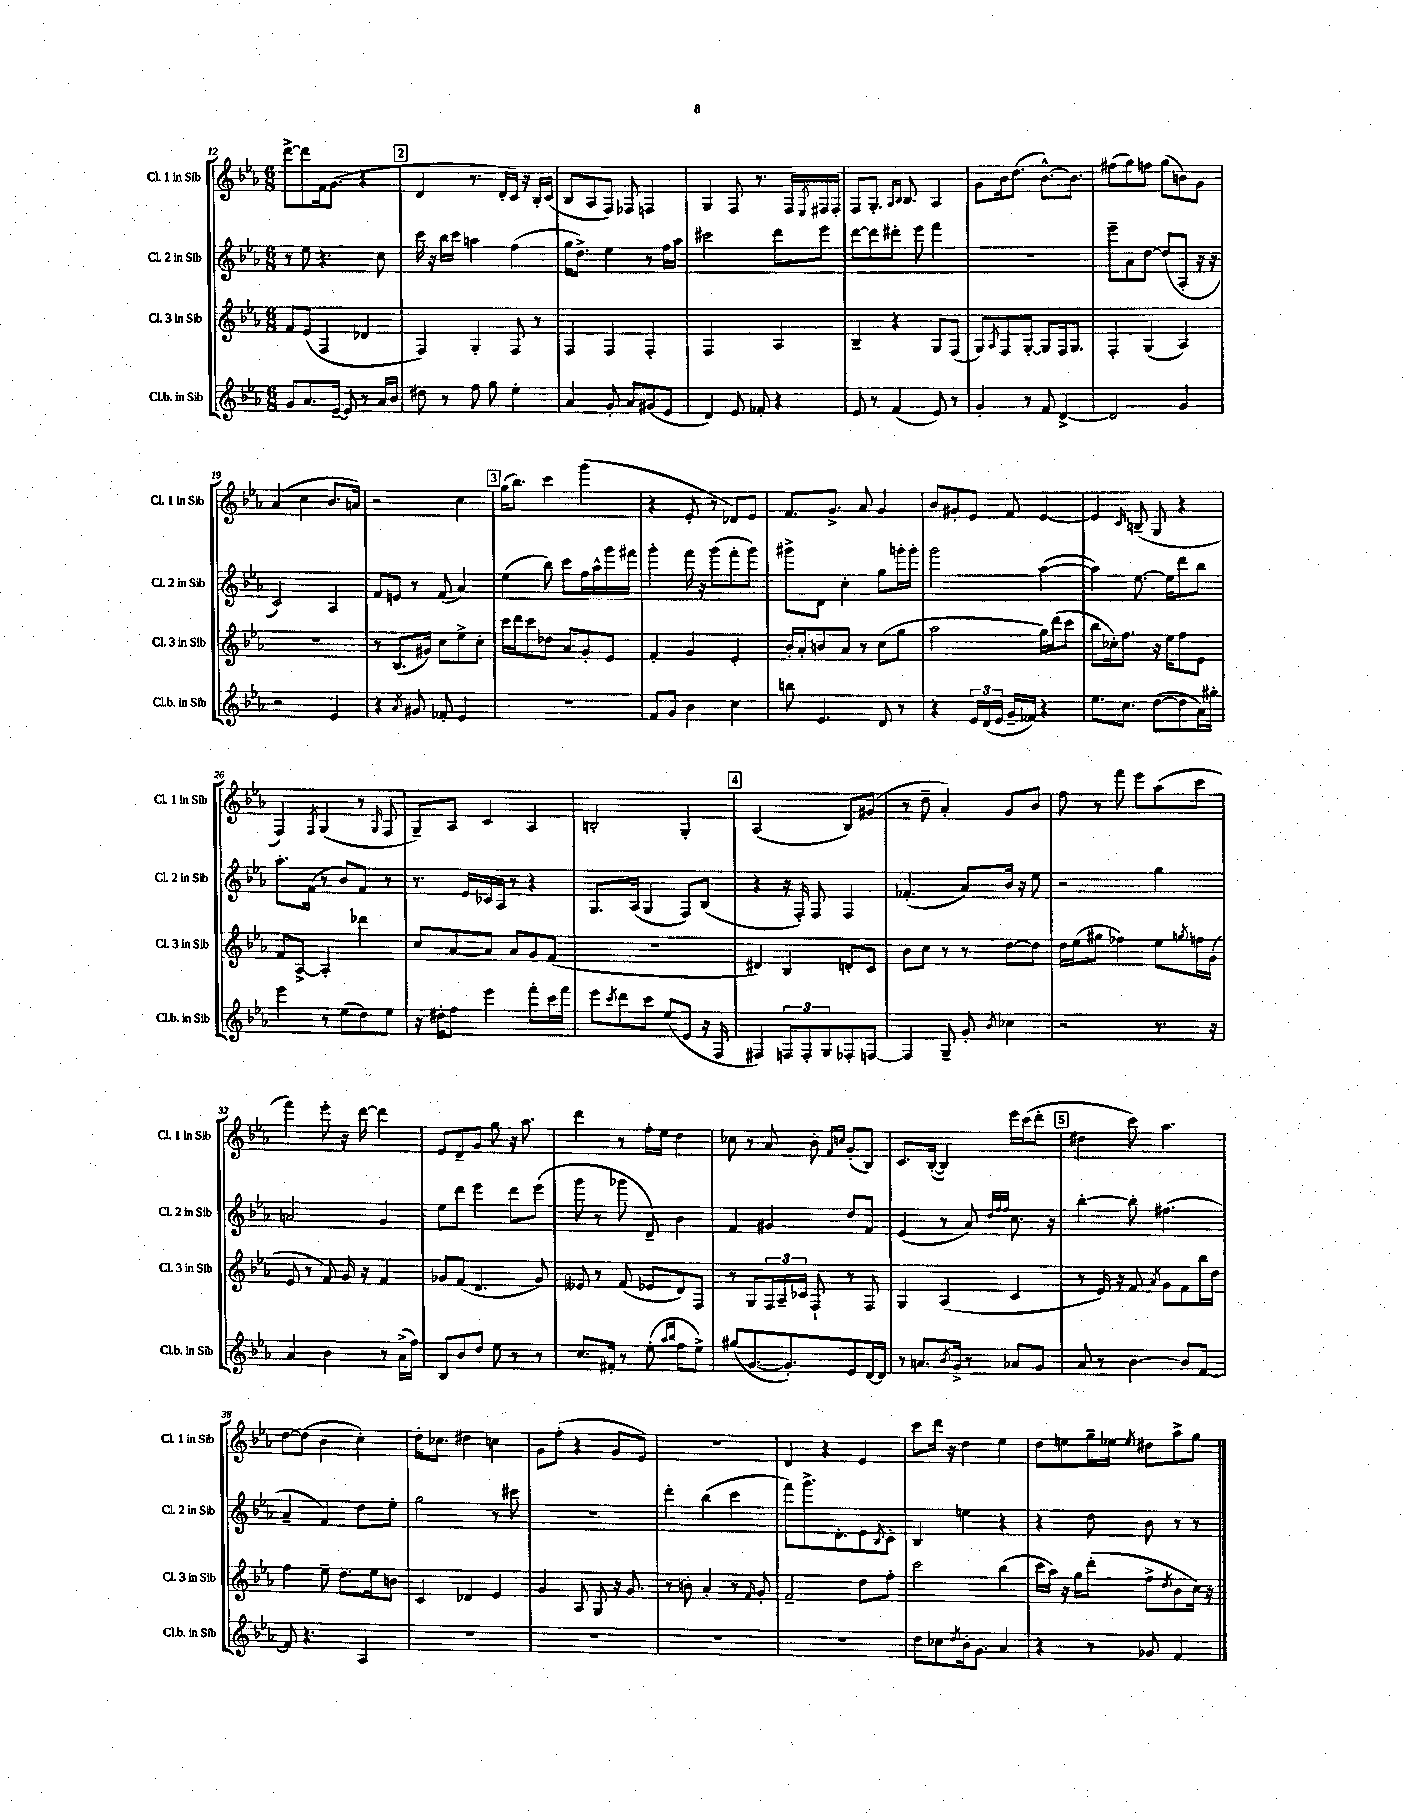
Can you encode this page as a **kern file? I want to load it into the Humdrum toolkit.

**kern	**kern	**kern	**kern
*staff4	*staff3	*staff2	*staff1
*clefG2	*clefG2	*clefG2	*clefG2
*k[b-e-a-]	*k[b-e-a-]	*k[b-e-a-]	*k[b-e-a-]
*M6/8	*M6/8	*M6/8	*M6/8
8g	8f	8r	[8ddd^
8.a-	(8e-	8ee-	8ddd]
.	4F	4.r	16f
[16e-~	.	.	(8.g
8e-]	.	.	.
8r	4d-	.	4r
16a-	.	8cc	.
16b-	.	.	.
=	=	=	=
8dd#	4F)	16ccc	4d
.	.	16r	.
8r	.	16bb-	.
.	.	16ccc	.
8ff	4G'	4aa	8.r
8gg	.	.	.
.	.	.	16d'
4ee-'	8F	(4ff	16c)
.	.	.	16r
.	8r	.	16B-'
.	.	.	(16c
=	=	=	=
4a-	4F	16gg	8B-
.	.	8.dd^)	.
.	.	.	8A-
8g'	4F	4ee-	8F)
8a-	.	.	8F-
(8g#	4F'	8r	4F
8e-	.	16ff	.
.	.	16aa-	.
=	=	=	=
4d)	2F	2ccc#	4G
8e-	.	.	8F
8f-'	.	.	8.r
4r	4A-	8ddd	.
.	.	.	16F
.	.	.	8qE-
.	.	8eee-	16F#
.	.	.	16F#'
=	=	=	=
8e-	4B-~	[8ddd	8F
8r	.	8ddd]	8.G'
(4f	4r	8ddd#'	.
.	.	.	16qqA-
.	.	.	16qqB-
.	.	.	8.B-
.	.	8eee-	.
8e-)	8G	4fff	4A-
8r	(8F	.	.
=	=	=	=
4g'	8G)	2.r	8g
.	8qA-	.	.
.	8F	.	16b-
.	.	.	(8.dd
8r	[8G'	.	.
8f	8G]	.	[8.b-^^)
[4d^	16F	.	.
.	8.G	.	8.b-]
=	=	=	=
2d]	4F'	8eee-~	(8ff#
.	.	8a-	8gg)
.	(4G	[8dd	8ff
.	.	(8dd]	(8gg
4g	4A-)	8A-'	8b)
.	.	16r	8g
.	.	16r	.
=	=	=	=
2r	2.r	2c)	(4a-
.	.	.	4cc
4e-	.	4A-	8.b-
.	.	.	16a)
=	=	=	=
4r	8r	8f	2r
.	(8.B-	8e	.
8qa-	.	.	.
8g#	.	8r	.
.	16g#)	.	.
8f-'	8cc	(8f	.
4e-	8ee-^	4a-)	4cc
.	8cc'	.	.
=	=	=	=
2.r	16ccc	(4ee-	(16gg
.	16ddd	.	8.bb-)
.	8ccc	.	.
.	8dd-	8bb-)	4ccc
.	8a-	8ccc	.
.	8g'	16ff	(4ggg
.	.	16aa-^^	.
.	8e-	16ggg	.
.	.	16fff#	.
=	=	=	=
8f	4f'	4ggg'	4r
8g	.	.	.
4b-	4g	16fff	8e-'
.	.	16r	.
.	.	(8ggg	8r
4cc	4e-'	8fff'	8d-)
.	.	8ggg)	8e-
=	=	=	=
8bb	16b-'	8ggg#^	8.f
.	16a-'	.	.
4.e-	8b	8d	.
.	.	.	8.g^
.	8a-	4cc'	.
.	8r	.	8a-
8d	(8cc	8gg	4g
8r	8gg	16ggg'	.
.	.	16ggg'	.
=	=	=	=
4r	2aa-	2ggg	8b-
.	.	.	8g#'
24e-	.	.	8e-
(24d	.	.	.
24e-	.	.	.
16g~	.	.	8f
16f-)	.	.	.
4r	16gg)	([4aa-	[4e-
.	(16ddd	.	.
.	8ccc	.	.
=	=	=	=
8.ee-	8bb-	4aa-])	4e-]
.	16cc-')	.	.
8.cc	8.ff	.	.
.	.	.	16qqc
.	.	[8.ee-	(8B~
([8dd	16r	.	8G
.	16ee-	16ee-]	.
8dd]	8ff	8ddd	4r
16a-)	8e-	8bb-	.
16gg#'	.	.	.
=	=	=	=
4eee-	8f	8.aa-'	4F)
.	[8A-^	.	.
.	.	(16f	.
.	.	.	8qF
8r	4A-']	8r	(4G
(8ee-	.	8b-)	.
8dd)	4ddd-	8f	8r
.	.	.	16qqG
8ee-	.	8r	8F
=	=	=	=
16r	8cc	8.r	8G~)
16dd#'	.	.	.
8ff	[8a-	.	8A-
.	.	16e-	.
4eee-	8a-]	16c-	4c
.	.	16A-	.
.	8a-	8r	.
8fff'	8g	4r	4A-
16ccc	(8f	.	.
16fff	.	.	.
=	=	=	=
8eee-	2.r	8.G	2B'
8qccc	.	.	.
8ddd	.	.	.
.	.	(16A-	.
8ccc	.	4G	.
(8ee-	.	.	.
8e-	.	8F)	4G'
16r	.	(8B-	.
16F	.	.	.
=	=	=	=
4F#)	4d#)	4r	(2A-
12F	4B-	16r	.
.	.	16F')	.
12F'	.	.	.
.	.	8F	.
12G	.	.	.
8F-'	8d'	4F	8B-)
[8F	8c	.	(8g#
=	=	=	=
4F]	8b-	(4.f-'	8r
.	8cc	.	8dd~
8G~	8r	.	4a-')
8g'	8r	8a-)	.
8qb-	.	.	.
4cc-	[8dd	16b-	8g
.	.	16r	.
.	8dd]	8ee-	8b-
=	=	=	=
2r	16dd	2r	8ff
.	(16ee-	.	.
.	8gg#	.	8r
.	4ff-)	.	8fff
.	.	.	8eee-
8.r	8ee-	4gg	(8aa-
.	8qgg	.	.
.	16ff	.	8ccc
16r	(16g	.	.
=	=	=	=
4a-	8e-	2a	4fff)
.	8r	.	.
4b-	8f)	.	8eee-'
.	16g	.	16r
.	16r	.	[16ddd
8r	4f	4g	4ddd]
(16a-^	.	.	.
16ff)	.	.	.
=	=	=	=
8B-	8g-	8ee-	8e-
8b-	(8f	8ddd	8d~
8dd	4.d	4eee-	8g
8ee-	.	.	8gg
8r	.	8ddd	16r
.	.	.	8.aa-
8r	8g-)	(8eee-	.
=	=	=	=
8.cc	8e--	8ggg	4ddd
.	8r	8r	.
16f#'	.	.	.
8r	(8f	8ggg-	8r
(8ee-'	8e-	8d~)	16ff'
.	.	.	16ee-
16qqaa-	.	.	.
16qqbb-	.	.	.
8ff	8d)	4b-	4dd
8ee-^)	8F	.	.
=	=	=	=
(8gg#	8r	4f	8cc-
[8.g	8G	.	8r
.	24F	4g#	8a-
.	24A-~	.	.
8.g'])	.	.	.
.	24c-	.	.
.	8F`	.	8b-'
.	.	.	16qqf
.	.	.	16qqcc
8e-	8r	8dd	(8g'
[16d	8F	8f	8B-)
16d]	.	.	.
=	=	=	=
8r	4G	(4e-	8.c
8.a	.	.	.
.	.	.	([16B-'
.	(4A-	8r	4B-])
8qb-	.	.	.
16g^	.	.	.
8r	.	8a-)	.
.	.	32qqdd	.
.	.	32qqff	.
.	.	32qqff	.
8a-	4c	8.cc	16eee-
.	.	.	(16ccc
8g	.	.	8ddd'
.	.	16r	.
=	=	=	=
8a-	8r	[4bb-'	4dd#
8r	16e-)	.	.
.	16r	.	.
[4b-	8f	8bb-']	8ccc)
.	8qa-	.	.
.	8g	(4.ff#	4.aa-
8b-]	8f	.	.
[8f	16bb-	.	.
.	16dd	.	.
=	=	=	=
8f]	4ff	4a-~	[8dd
4.r	.	.	(8dd]
.	8ee-~	4f)	4b-
.	8.dd	.	.
4A-	.	8dd	4cc')
.	16ee-	.	.
.	8b	8ee-'	.
=	=	=	=
2.r	4c	2gg	16dd'
.	.	.	8.cc-
.	4d-	.	4dd#
.	4e-	8r	4cc
.	.	8ccc#	.
=	=	=	=
2.r	4g	2.r	8g
.	.	.	(8ff'
.	8A-	.	4r
.	8G	.	.
.	16r	.	8g
.	8.g	.	.
.	.	.	8e-)
=	=	=	=
2.r	8r	4ddd'	2.r
.	8b'	.	.
.	4a-'	(4bb-	.
.	8r	4ccc	.
.	16qqf	.	.
.	8g'	.	.
=	=	=	=
2.r	2f~	8fff)	4d
.	.	8.ggg^	.
.	.	.	4r
.	.	8.d'	.
.	8dd	8e-	4e-
.	.	8qB-	.
.	8ff'	8c'	.
=	=	=	=
8dd	2ccc	4B-	8ccc
8cc-	.	.	16ddd
.	.	.	16r
8qdd	.	.	.
16b-'	.	4ee	4dd
8.g	.	.	.
4a-	(4bb-	4r	4ee-
=	=	=	=
4r	16ccc	4r	8dd
.	16aa-)	.	.
.	16r	.	8ee
.	16gg	.	.
8r	(8ddd'	8dd	16gg~
.	.	.	16ee-
.	.	.	8qee-
8g-	8ff^	8b-	8dd#
.	8qdd	.	.
4f	8b-	8r	8aa-^
.	16cc)	8r	8gg
.	16r	.	.
==	==	==	==
*-	*-	*-	*-
